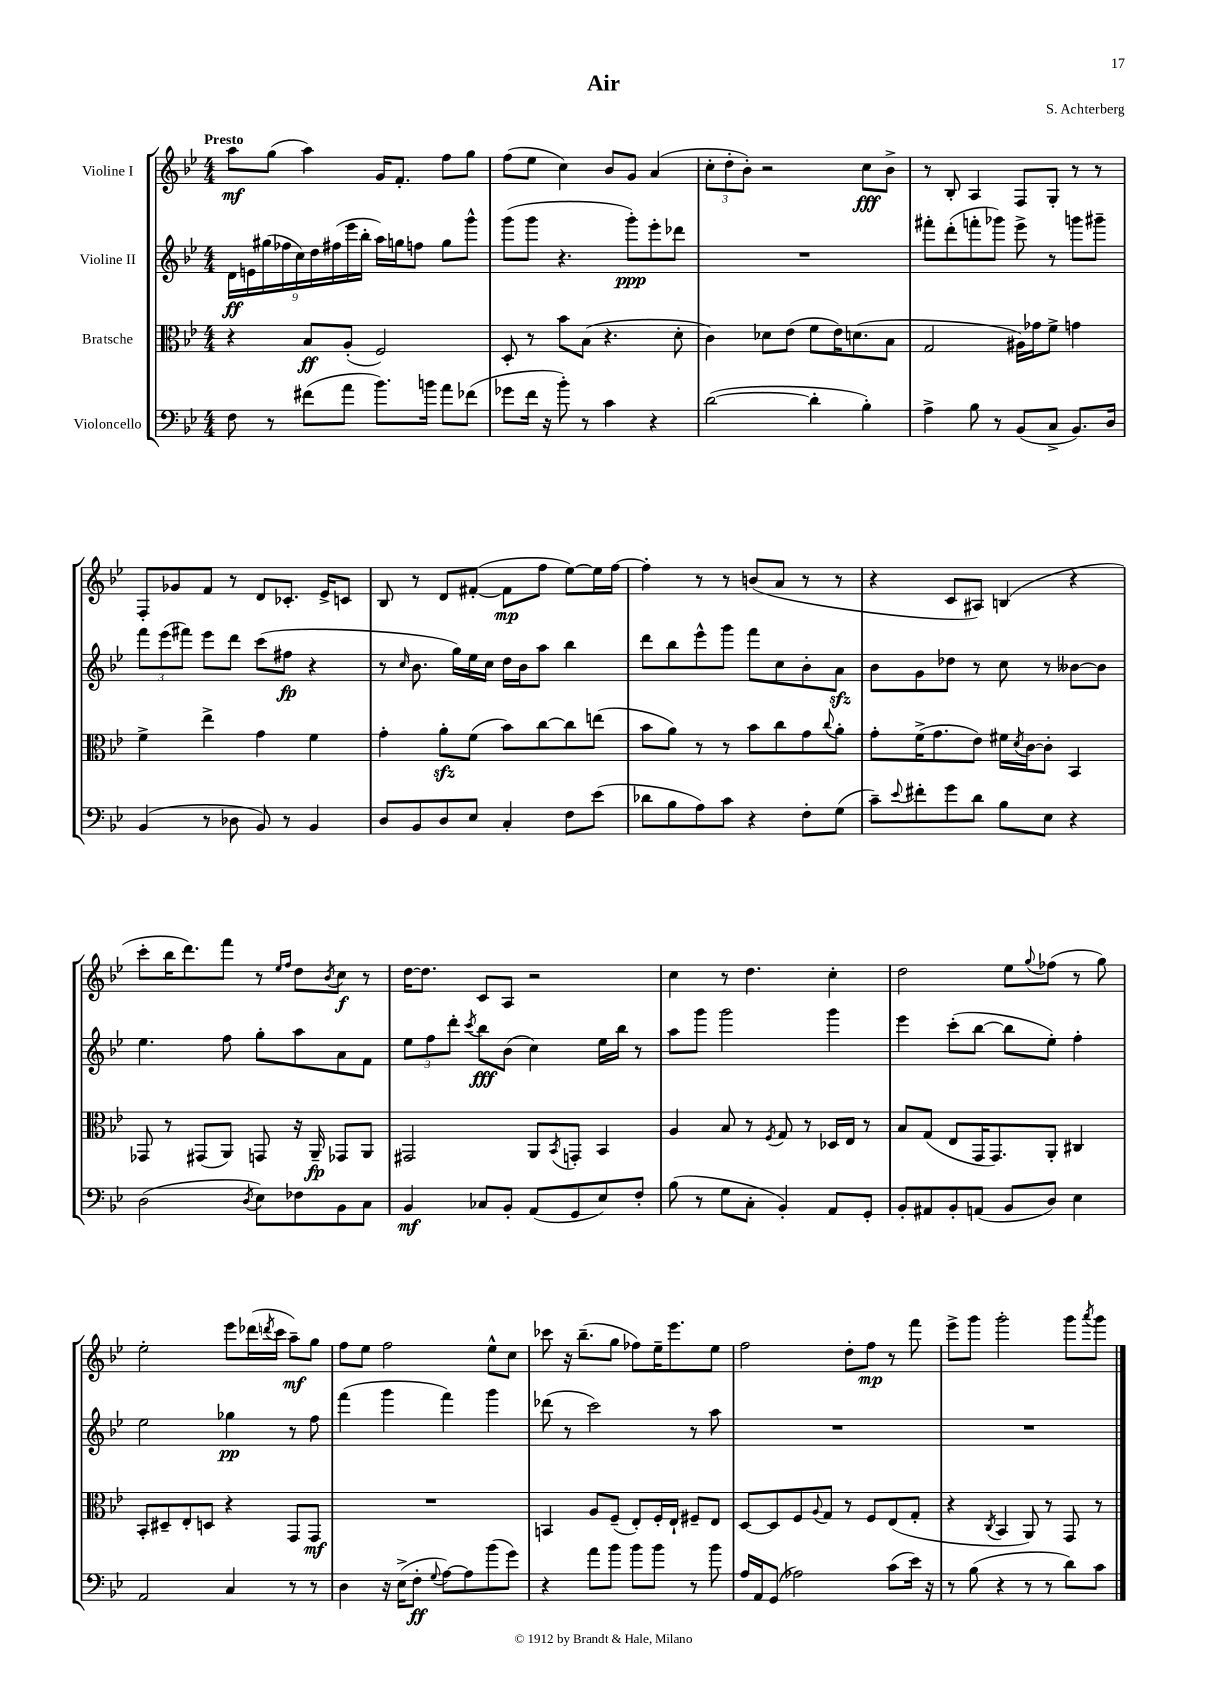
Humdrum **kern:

**kern	**kern	**kern	**kern
*staff4	*staff3	*staff2	*staff1
*clefF4	*clefC3	*clefG2	*clefG2
*k[b-e-]	*k[b-e-]	*k[b-e-]	*k[b-e-]
*M4/4	*M4/4	*M4/4	*M4/4
8F	4r	18d	8aa
.	.	18e	.
.	.	(18gg#	.
8r	.	.	(8gg
.	.	18ff-	.
.	.	18cc)	.
(8f#	8B-	.	4aa)
.	.	18dd	.
.	.	(18ff#	.
8a	(8A'	.	.
.	.	18eee-	.
.	.	18bb-'	.
8.b-)	2F)	16aa)	16g
.	.	16gg	8.f'
.	.	8ff	.
16b	.	.	.
8a	.	8gg	8ff
(8f-	.	8ggg^^	8gg
=	=	=	=
8g-	8D'	(8ggg	(8ff
16f	8r	8ggg	8ee-
16r	.	.	.
8b-')	8b-	4.r	4cc)
8r	(8B-	.	.
4c	4.r	.	8b-
.	.	8ggg')	8g
4r	.	8eee-'	(4a
.	8d'	8ddd-	.
=	=	=	=
([2d	4c)	1r	12cc'
.	.	.	12dd'
.	.	.	12b-')
.	8d-	.	2r
.	(8e-	.	.
4d']	8f	.	.
.	16e-)	.	.
.	(8.d	.	.
4B-')	.	.	8cc
.	8B-	.	8b-^
=	=	=	=
4A^	2G	8fff#'	8r
.	.	(8ddd'	8B-'
8B-	.	8fff'	4A
8r	.	8ggg-)	.
(8BB-	16A#)	8eee-^	8F
.	16g-	.	.
8C^	8f^	8r	8G'
8.BB-)	4g	8ggg	8r
.	.	8ggg#~	8r
16D	.	.	.
=	=	=	=
(4BB-	4f^	12fff	8F'
.	.	(12eee-	.
.	.	.	8g-
.	.	12fff#)	.
8r	4ee-^	8eee-	8f
8D-	.	8ddd	8r
8BB-)	4g	(8ccc	8d
8r	.	8ff#	8.c-'
4BB-	4f	4r	.
.	.	.	16e-^
.	.	.	8c
=	=	=	=
8D	4g'	8r	8B-
.	.	16qqcc	.
8BB-	.	8.b-	8r
8D	8a'	.	8d
.	.	16gg)	.
8E-	(8f	16ee-	([8f#'
.	.	16cc	.
4C'	8b-)	16dd	8f#]
.	.	16b-	.
.	[8cc	8aa	8ff
8F	8cc]	4bb-	[8ee-)
(8e-	(8ee	.	16ee-]
.	.	.	[16ff
=	=	=	=
8d-	8b-	8ddd	4ff']
8B-	8a)	8bb-	.
8A)	8r	8eee-^^	8r
8c	8r	8ggg	8r
4r	8b-	8fff	(8b
.	8cc	8cc	8a
8F'	8g	8b-'	8r
.	8qqcc	.	.
(8G	8a'	8a	8r
=	=	=	=
8c~)	8g'	8b-	4r
8qqe-	.	.	.
8f#'	(16f^	8g	.
.	8.g	.	.
8g	.	8dd-	8c
8d	8e-)	8r	8A#)
8B-	16f#	8cc	(4B
.	8qd	.	.
.	[16c	.	.
8E-	8c']	8r	.
4r	4BB-	[8b--	4r
.	.	8b--]	.
=	=	=	=
(2D	8GG-	4.ee-	8ccc'
.	8r	.	16bb-
.	.	.	8.ddd)
.	(8GG#	.	.
.	8AA)	8ff	8fff
8qD	.	.	.
8E-)	8GG	8gg'	8r
.	.	.	16qqee-
.	.	.	16qqff
8F-	16r	8aa	8dd
.	16AA~	.	.
.	.	.	8qb-
8BB-	8GG-	8a	8cc
8C	8AA	8f	8r
=	=	=	=
4BB-	2GG#	12ee-	[16dd
.	.	.	8.dd]
.	.	12ff	.
.	.	12ddd'	.
.	.	8qccc	.
8C-	.	8bb-	8c
8BB-'	.	(8b-	8A
(8AA	8AA	4cc)	2r
.	8qBB-	.	.
8GG	8GG'	.	.
8E-)	4BB-	16ee-	.
.	.	16bb-	.
8F'	.	8r	.
=	=	=	=
(8B-	4A	8aa	4cc
8r	.	8ggg	.
8G	8B-	2ggg	8r
8C'	8r	.	4.dd
.	8qF	.	.
4BB-')	8G	.	.
.	8r	.	.
8AA	16D-	4ggg	4cc'
.	16E-	.	.
8GG'	8r	.	.
=	=	=	=
8BB-'	8B-	4eee-	2dd
8AA#	(8G	.	.
8BB-'	8E-	(8ccc'	.
(8AA	16GG	[8bb-	.
.	8.GG)	.	.
8BB-	.	8bb-]	8ee-
.	.	.	8qqgg
8D)	8AA'	8ee-')	(8ff-
4E-	4C#	4ff'	8r
.	.	.	8gg)
=	=	=	=
2AA	8BB-'	2ee-	2ee-'
.	8D#~	.	.
.	8E-'	.	.
.	8D	.	.
4C	4r	4gg-	8eee-
.	.	.	(16ddd-
.	.	.	8qddd
.	.	.	16ccc
8r	8GG	8r	8aa~)
8r	8GG	8ff	8gg
=	=	=	=
4D	1r	(4fff	8ff
.	.	.	8ee-
16r	.	4ggg	2ff
(16E-^	.	.	.
8F'	.	.	.
8qqG	.	.	.
[8A)	.	4fff)	.
8A]	.	.	.
(8b-	.	4ggg	8ee-^^
8g)	.	.	8cc
=	=	=	=
4r	4BB	(8ddd-	8ccc-
.	.	8r	16r
.	.	.	(8.bb-~
8a	8A	2ccc)	.
8b-	(8F~	.	8gg
8b-	8E-')	.	8ff-)
8b-	16F'	.	16ee-~
.	16E-`	.	8.eee-
8r	8F#~	8r	.
8b-	8E-	8aa	8ee-
=	=	=	=
16A	[8D	1r	2ff
16AA	.	.	.
(8GG	8D]	.	.
2A-)	8F	.	.
.	8qqA	.	.
.	8G	.	.
.	8r	.	8dd'
.	8F	.	8ff
(8c	(8E-	.	8r
16e-)	8G'	.	8fff
16r	.	.	.
=	=	=	=
8r	4r	1r	8eee-^
(8B-	.	.	8ggg
.	8qC	.	.
4r	4BB-	.	2ggg'
8r	8AA)	.	.
8r	8r	.	.
8d)	8GG	.	8ggg
.	.	.	8qaaa
8c	8r	.	8ggg
==	==	==	==
*-	*-	*-	*-
